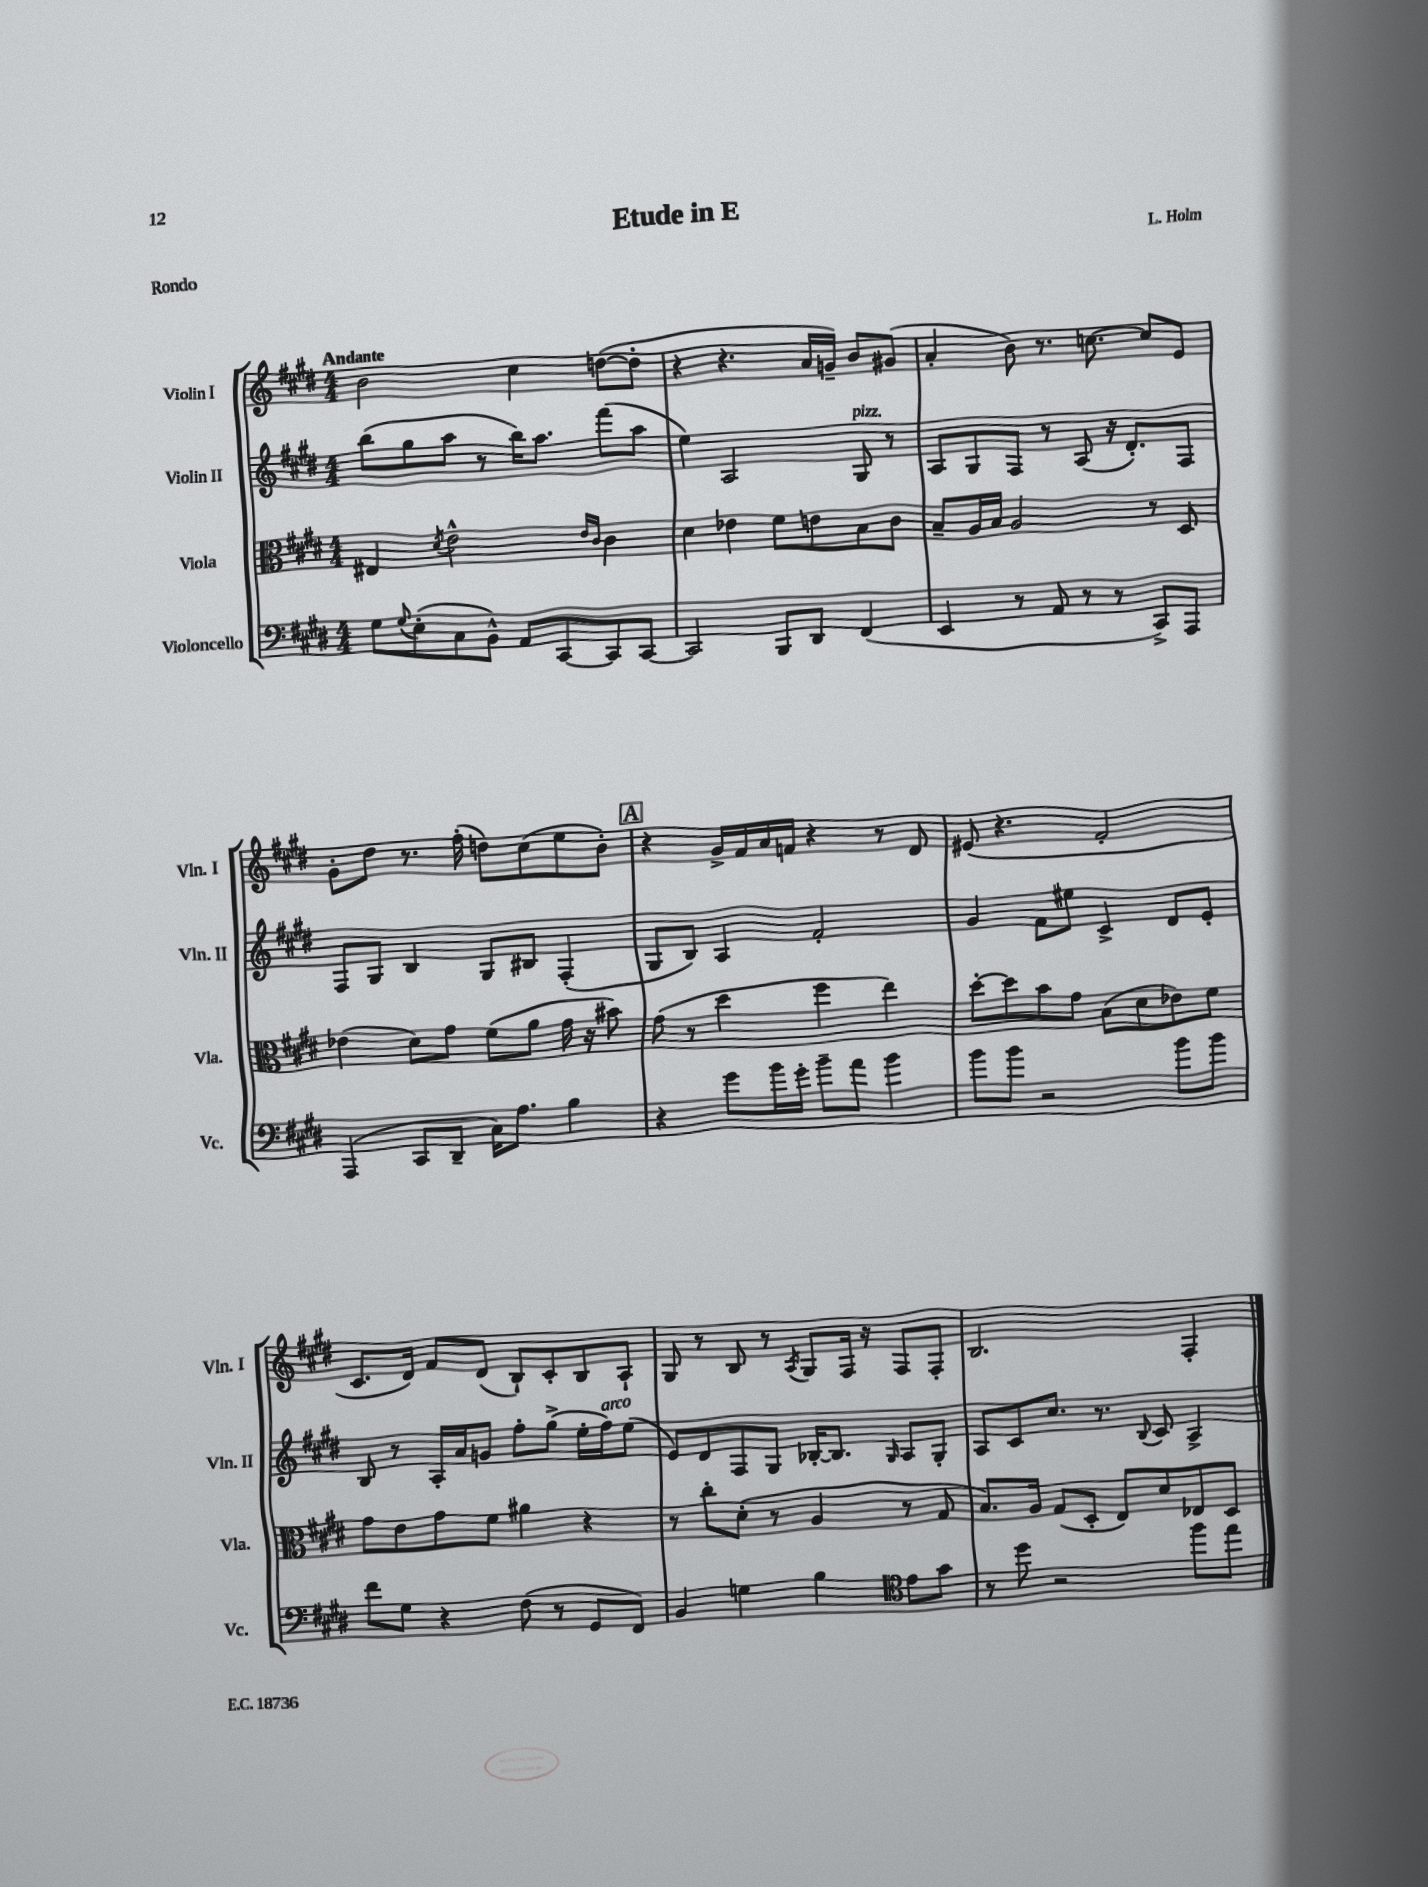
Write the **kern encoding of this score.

**kern	**kern	**kern	**kern
*staff4	*staff3	*staff2	*staff1
*clefF4	*clefC3	*clefG2	*clefG2
*k[f#c#g#d#]	*k[f#c#g#d#]	*k[f#c#g#d#]	*k[f#c#g#d#]
*M4/4	*M4/4	*M4/4	*M4/4
8G#	4E#	(8bb	2b
8qqG#	.	.	.
(8E'	.	8gg#	.
.	8qd#	.	.
8C#	2e^^	8aa	.
8BB^^)	.	8r	.
8AA	.	16bb)	4cc#
.	.	8.aa	.
[8CC#	.	.	.
.	16qqe	.	.
.	16qqc#	.	.
8CC#]	4c#	(8fff#	([8dd
[8CC#	.	8aa	8dd']
=	=	=	=
2CC#]	4d#	4ee)	4r
.	4e-	2A	4.r
8BBB	8f#	.	.
8DD#	8e	.	16a
.	.	.	16g~)
(4FF#	8B	8G#	8b
.	8c#	8r	(8g#
=	=	=	=
4EE	8B~	8A	4a'
.	16A	8G#	.
.	16B	.	.
8r	2A	8F#	8b)
8AA	.	8r	8.r
8r	.	(8A	.
.	.	.	[8.cc
8r	.	16r	.
.	.	8.d#')	.
8CC#^)	8r	.	8cc]
8AAA	8D#	8F#	8e
=	=	=	=
(4AAA	(4e-	8F#	8g#'
.	.	8G#	8dd#
8CC#	8d#)	4B	8.r
8DD#~	8g#	.	.
.	.	.	(16ff#'
16C#)	(8f#	8G#	8dd)
8.A	.	.	.
.	8a	8B#	(8cc#
4B	16g#	(4F#'	8ee
.	16r	.	.
.	8b#)	.	8b')
=	=	=	=
4r	(8g#	8G#	4r
.	8r	8B)	.
8g#	4dd#	4A	16g#^
.	.	.	16f#
16b	.	.	16a
16g#'	.	.	16f
8b~	4ff#	2f#'	4r
8a	.	.	.
4b	4ee)	.	8r
.	.	.	8d#
=	=	=	=
8b	[8dd#'	4g#	(8e#
8b	8dd#]	.	4.r
2r	8b	8f#	.
.	8g#	8ee#	.
.	(8B	4c#^	2f#'
.	8d#	.	.
8b	8e-)	8d#	.
8b	8f#	8e'	.
=	=	=	=
8f#	8g#	8B	8.c#
8G#	8e	8r	.
.	.	.	16d#)
4r	8g#	16A'	8f#
.	.	16a	.
.	8f#	8g	(8d#
(8F#	4a#	8ff#'	8B`)
8r	.	(8gg#^	8c#'
8GG#	4r	16ee'	8B
.	.	16ff#)	.
8FF#)	.	(8ee	8A`
=	=	=	=
4BB	8r	8e)	8G#
.	8cc#'	8d#	8r
4G	(8d#'	8F#	8B
.	8r	8G#	8r
.	.	.	8qA
4B	4A	[16B-'	8G#
.	.	8.B-]	.
.	.	.	16F#
.	.	.	16r
*clefC4	*	*	*
.	.	16qqG#	.
8e	8r	8A	8F#
8g#	8G#	8G#'	8F#'
=	=	=	=
8r	8.B)	8A	2.B
8dd#	.	8c#	.
.	16A	.	.
2r	(8G#	8.cc#	.
.	8D#'	.	.
.	.	8.r	.
.	8E)	.	.
.	.	8qqB	.
.	8d#	8c#	.
8ff#	8E-	4A^	4F#'
8ee	8D#	.	.
==	==	==	==
*-	*-	*-	*-
